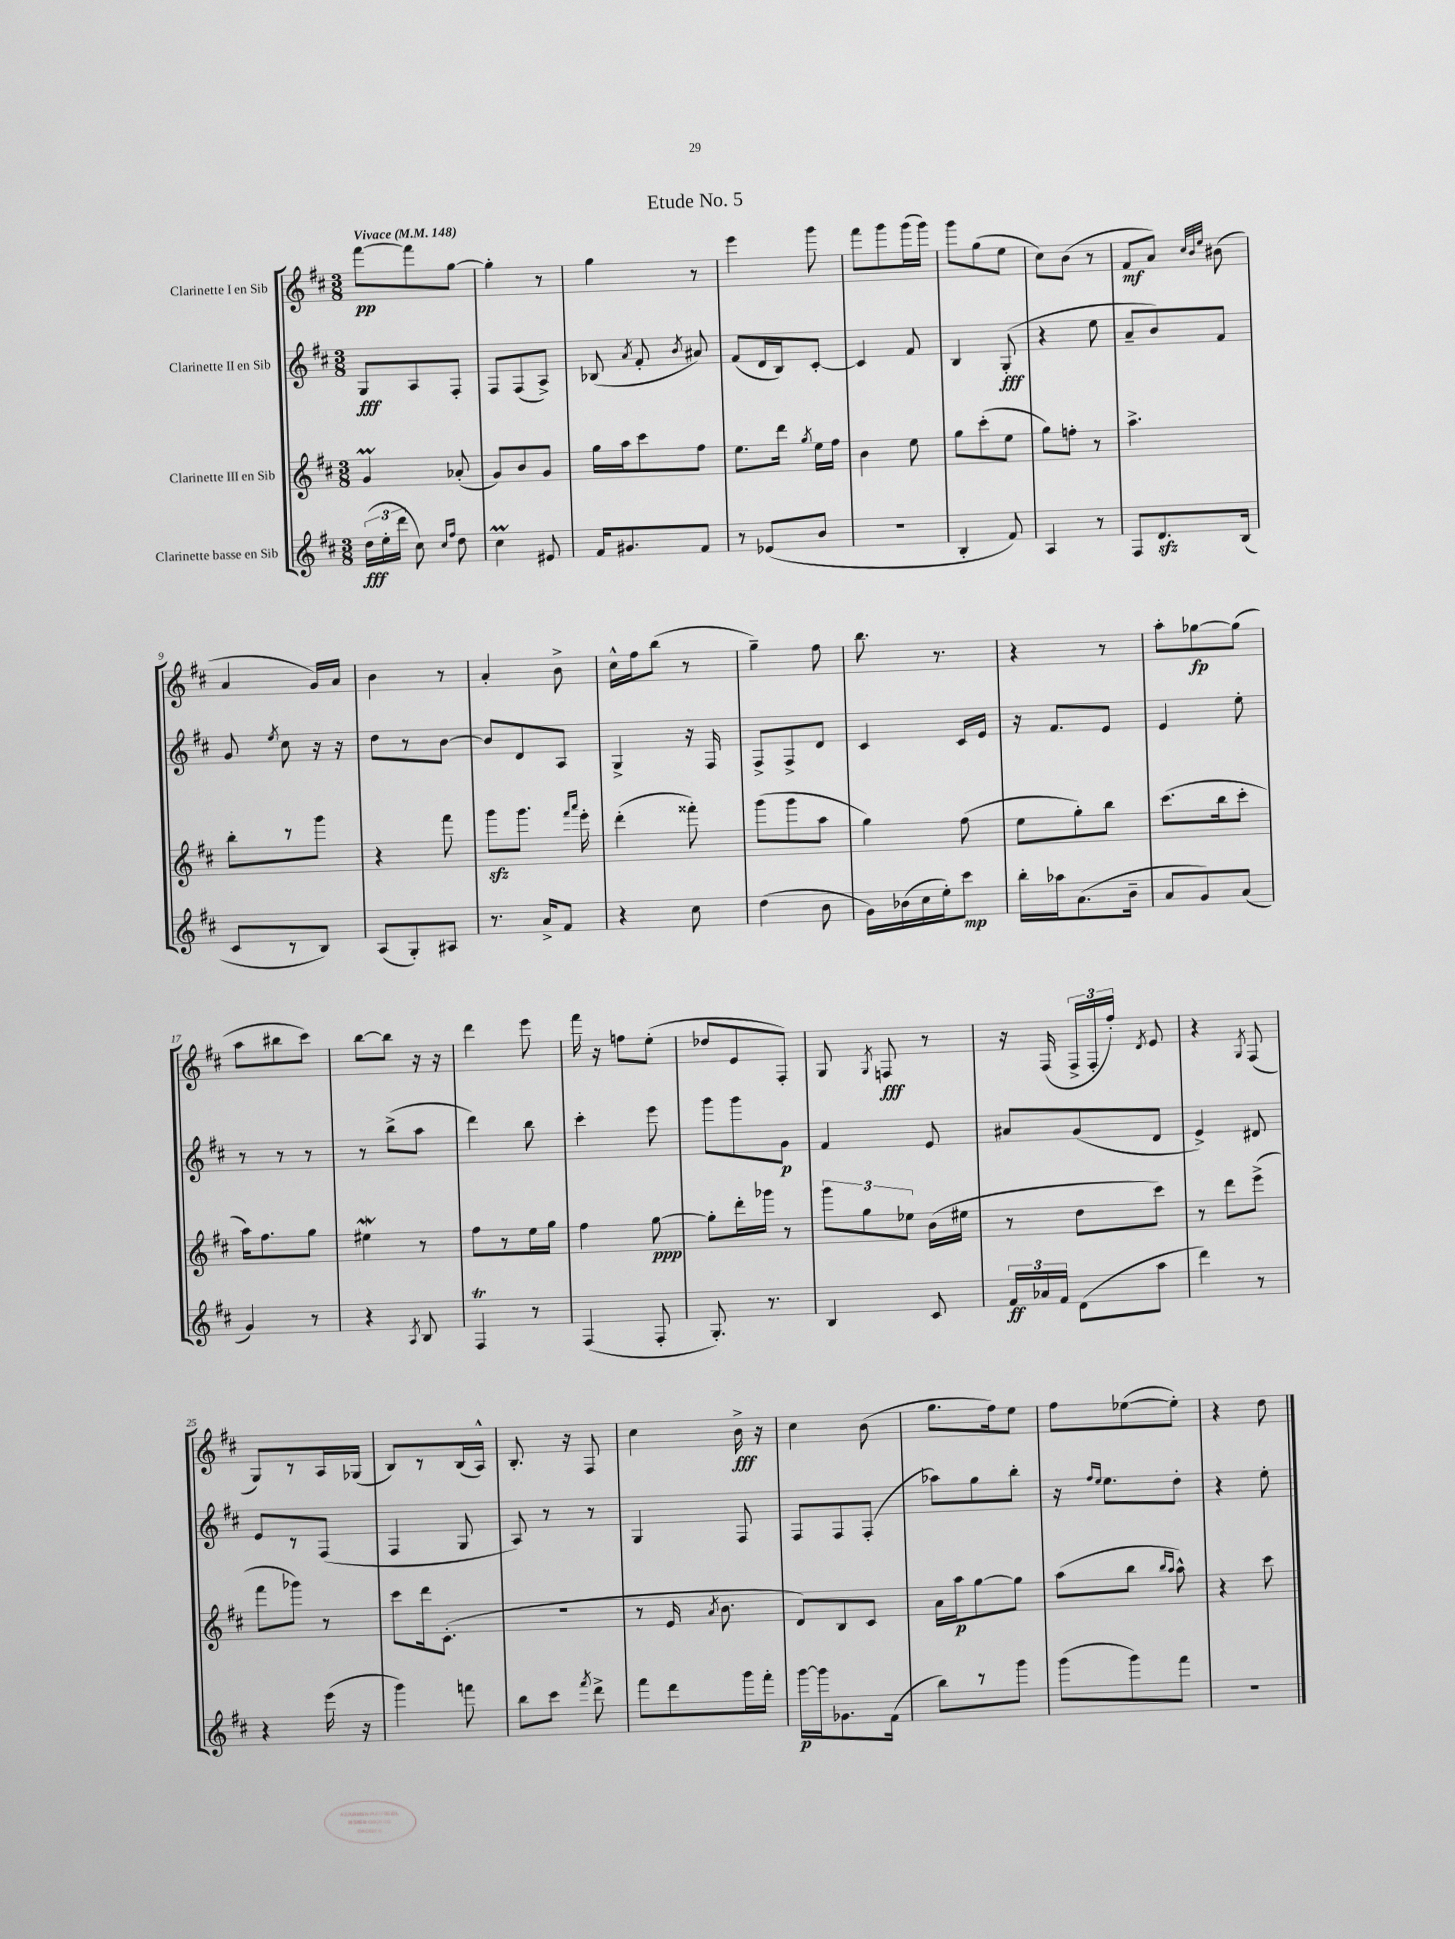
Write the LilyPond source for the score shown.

\header { title = "Etude No. 5" }
<<
\new StaffGroup <<
\new Staff = "s0" \with { instrumentName = "Clarinette I en Sib" } {
    \clef treble \key d \major \numericTimeSignature \time 3/8 \tempo "Vivace" 4 = 148
    \autoBeamOff fis'''8[~\pp fis'''8 g''8]~ |
    g''4-. r8 |
    g''4 r8 |
    e'''4 g'''8 |
    fis'''8[ g'''8 g'''16( g'''16]) |
    g'''8[ g''8( e''8] |
    cis''8[) b'8]( r8 |
    fis'8[\mf a'8]) \grace { cis''32[ b'32 e''32] } bis'8( |
    a'4 g'16[) a'16] |
    b'4 r8 |
    a'4-. b'8-> |
    cis''16[-^ fis''16 b''8]( r8 |
    g''4--) fis''8 |
    b''8. r8. |
    r4 r8 |
    a''8[-. ges''8~\fp ges''8]( |
    a''8[ bis''8 cis'''8]) |
    b''8[~ b''8] r16 r16 |
    d'''4 e'''8 |
    fis'''16 r16 f''8[ e''8]-.( |
    des''8[ e'8 fis8]-.) |
    g8 \acciaccatura { g8 } f8\fff r8 |
    r16 fis16( \tuplet 3/2 { fis16[-> fis16-. fis''16]-.) } \acciaccatura { d'8 } e'8 |
    r4 \acciaccatura { g8 } fis8( |
    g8[) r8 a16 ges16]( |
    b8[) r8 b16( a16]-^) |
    b8.-. r16 fis8 |
    cis''4 b'16->\fff r16 |
    cis''4 b'8( |
    g''8.[ fis''16) e''8] |
    fis''8[ ees''8~( ees''8]-.) |
    r4 d''8 \bar "|." |
}
\new Staff = "s1" \with { instrumentName = "Clarinette II en Sib" } {
    \clef treble \key d \major \numericTimeSignature \time 3/8
    \autoBeamOff g8[\fff a8 fis8]-. |
    fis8[ fis8( a8]->) |
    bes8( \acciaccatura { a'8 } fis'8-. \acciaccatura { b'8 } ais'8) |
    fis'8[( d'16 b16) cis'8]~-. |
    cis'4 fis'8 |
    b4 g8-.\fff( |
    r4 e''8 |
    a'8[-- b'8) fis'8] |
    g'8 \acciaccatura { e''8 } cis''8 r16 r16 |
    d''8[ r8 b'8]~ |
    b'8[ d'8 a8] |
    g4-> r16 fis16 |
    fis8[-> fis8-> d'8] |
    cis'4 cis'16[ e'16] |
    r16 fis'8.[ e'8] |
    e'4 e''8-. |
    r8 r8 r8 |
    r8 b''8[->( a''8] |
    d'''4) b''8 |
    cis'''4-. e'''8 |
    g'''8[ g'''8 g'8]\p |
    fis'4 e'8 |
    ais'8[ g'8( d'8] |
    e'4->) dis'8 |
    e'8[ r8 fis8]( |
    fis4 g8 |
    a8) r8 r8 |
    g4 fis8 |
    fis8[ fis8 fis8]-.( |
    aes''8[) g''8 b''8]-. |
    r16 \grace { fis''16[ e''16] } e''8.[ d''8]-. |
    r4 e''8-. \bar "|." |
}
\new Staff = "s2" \with { instrumentName = "Clarinette III en Sib" } {
    \clef treble \key d \major \numericTimeSignature \time 3/8
    \autoBeamOff g'4\prall aes'8-.( |
    g'8[) b'8 g'8] |
    g''16[ a''16 cis'''8 fis''8] |
    e''8.[ d'''16] \acciaccatura { g''8 } e''16[ fis''16] |
    b'4 e''8 |
    g''8[ cis'''8-.( e''8] |
    g''8[) f''8]-. r8 |
    a''4.-> |
    b''8[-. r8 g'''8] |
    r4 fis'''8 |
    g'''8[\sfz g'''8.] \grace { fis'''16[ a'''16] } e'''16-. |
    d'''4-.( fisis'''8-.) |
    g'''8[( g'''8 a''8] |
    g''4) fis''8( |
    e''8[ g''8-.) b''8] |
    cis'''8.[( b''16 cis'''8]-. |
    a''16[) fis''8. g''8] |
    eis''4\mordent r8 |
    fis''8[ r8 e''16 g''16] |
    fis''4 g''8~\ppp |
    g''8[-. d'''16-. ges'''16] r8 |
    \tuplet 3/2 { g'''8[ g''8 ees''8] } b'16[( eis''16] |
    r8 d''8[ cis'''8]) |
    r8 d'''8[ e'''8]->( |
    fis'''8[ ges'''8]) r8 |
    cis'''8[ d'''16 cis'8.]-.( |
    r4. |
    r8 e'16 \acciaccatura { a'8 } b'8. |
    d'8[) b8 cis'8] |
    a'16[ a''16\p g''8~ g''8] |
    a''8[( b''8] \grace { b''16[ a''16] } a''8-^) |
    r4 cis'''8 \bar "|." |
}
\new Staff = "s3" \with { instrumentName = "Clarinette basse en Sib" } {
    \clef treble \key d \major \numericTimeSignature \time 3/8
    \autoBeamOff \tuplet 3/2 { d''16[\fff( e''16-. d'''16] } cis''8) \grace { cis''16[ fis''16] } d''8 |
    cis''4\prall eis'8 |
    fis'16[ gis'8. fis'8] |
    r8 ees'8[( b'8] |
    R4. |
    b4-. fis'8) |
    a4 r8 |
    fis8[ d'8.\sfz b16]( |
    cis'8[ r8 b8]) |
    a8[( g8-.) ais8] |
    r8. a'16[-> fis'8] |
    r4 cis''8 |
    d''4( b'8 |
    g'16[) bes'16( cis''16 e''16-.) cis'''8]\mp |
    b''16[-. aes''16 a'8.( b'16]-- |
    a'8[ g'8) a'8]( |
    g'4) r8 |
    r4 \acciaccatura { a8 } b8 |
    fis4\trill r8 |
    fis4( fis8-. |
    g8.-.) r8. |
    b4 cis'8 |
    \tuplet 3/2 { fis'16[\ff aes'16 fis'16] } d'8[( a''8] |
    d'''4) r8 |
    r4 e'''16( r16 |
    g'''4) f'''8 |
    b''8[ cis'''8] \acciaccatura { fis'''8 } d'''8-> |
    fis'''8[ d'''8 g'''16 fis'''16]-. |
    g'''16[~\p g'''16 ges'8. fis'16]( |
    b''8[) r8 g'''8] |
    g'''8[( g'''8) fis'''8] |
    R4. \bar "|." |
}
>>
>>
